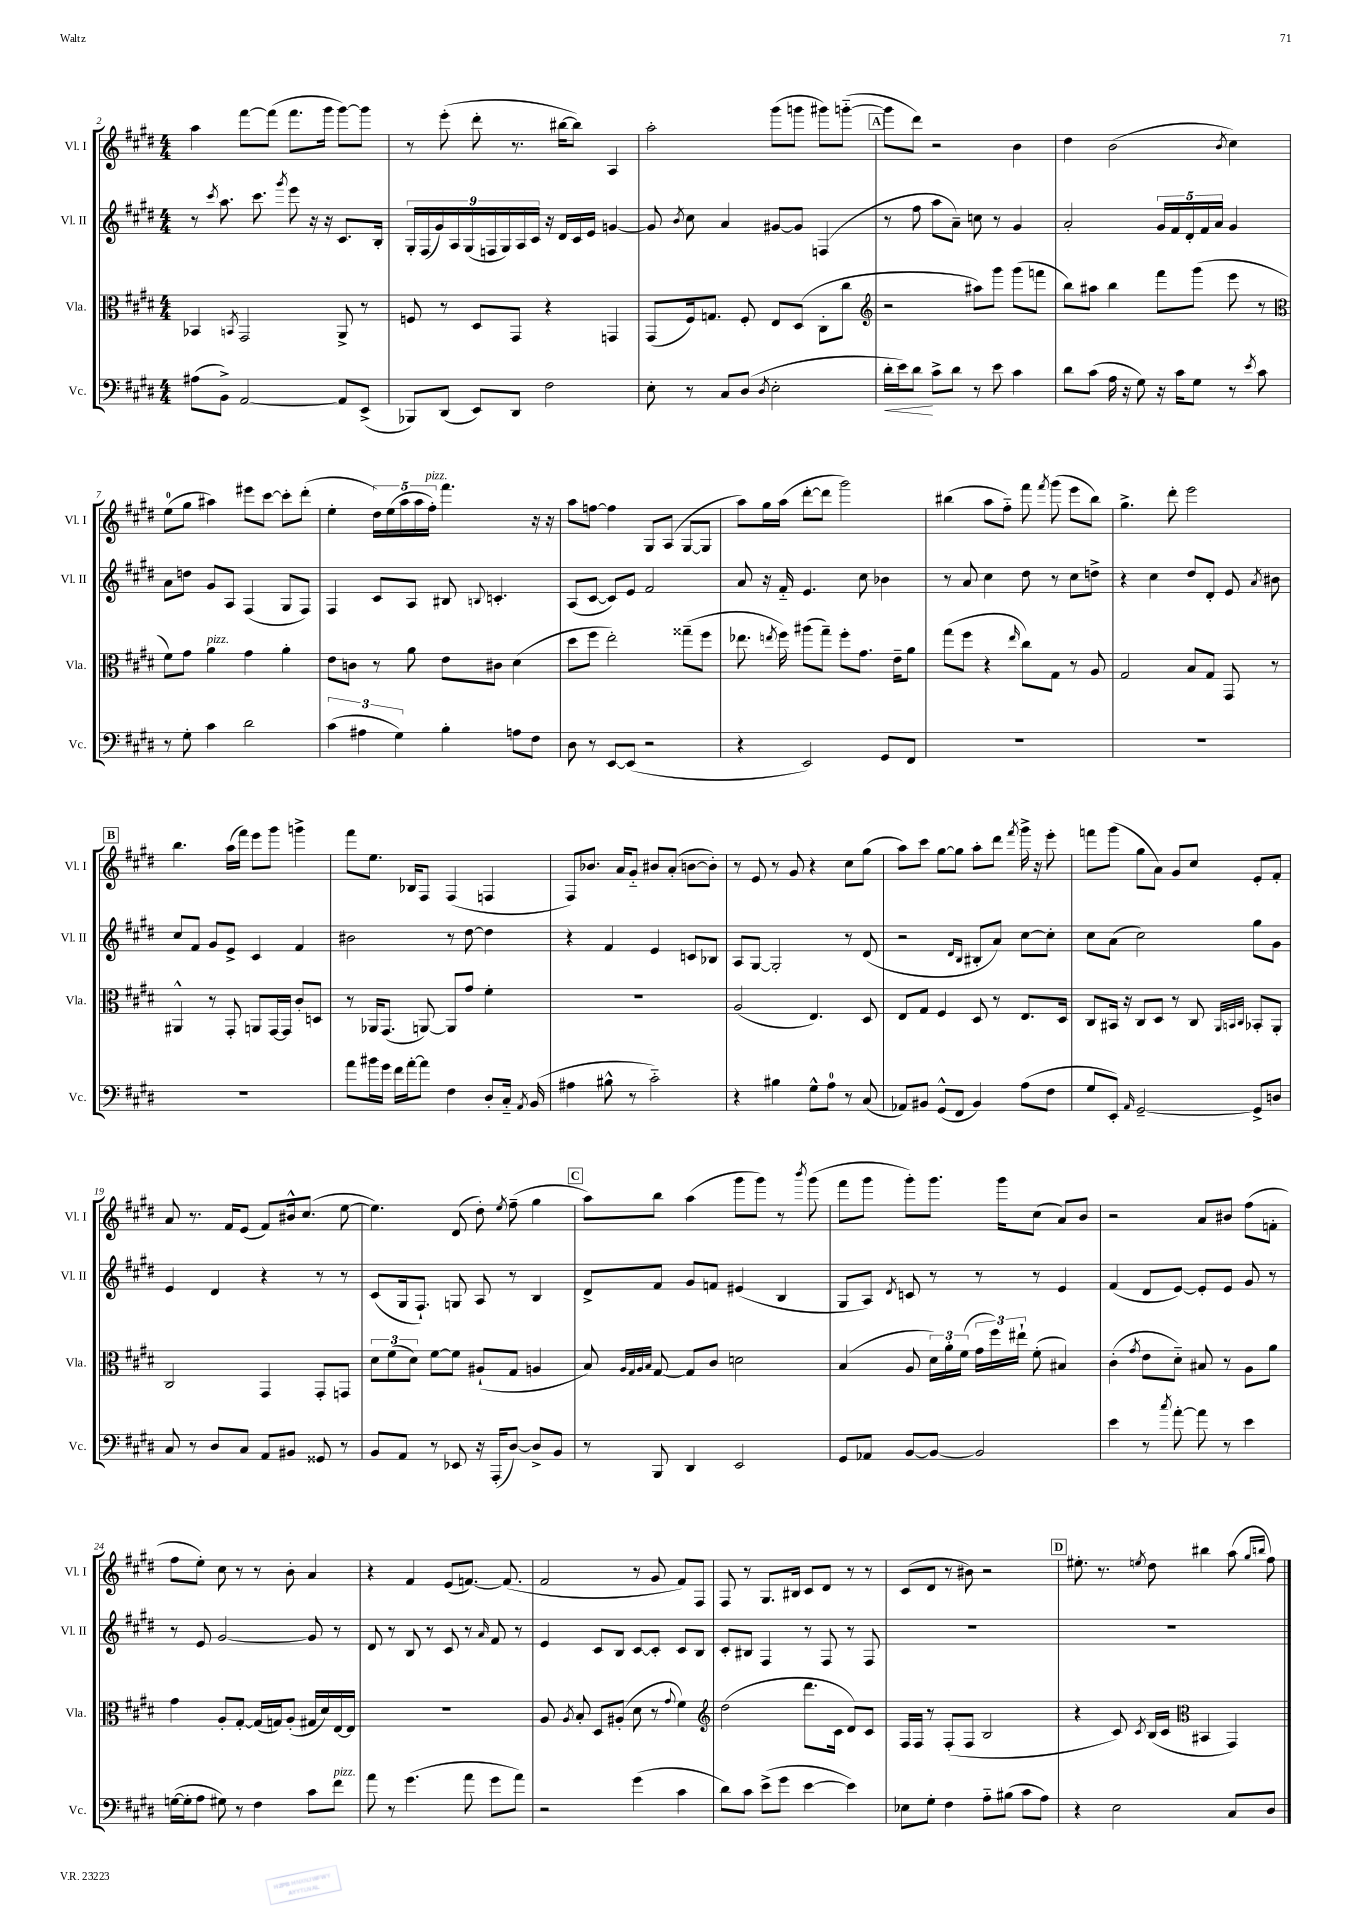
<<
\new StaffGroup <<
\new Staff = "s0" \with { instrumentName = "Vl. I" shortInstrumentName = "Vl. I" } {
    \clef treble \key e \major \numericTimeSignature \time 4/4
    \autoBeamOff a''4 fis'''8[~ fis'''8]( fis'''8.[ gis'''16] gis'''8[~) gis'''8] |
    r8 e'''8-.( dis'''8-. r8. bis''16[~ bis''8]) a4 |
    a''2-. gis'''8[( g'''8] gis'''8[) g'''8]~-_( |
    \mark \markup { \box "A" } g'''8[ dis'''8]) r2 b'4 |
    dis''4 b'2( \acciaccatura { b'8 } cis''4) |
    e''8[-0( gis''8] ais''4) eis'''8[ cis'''8]~ cis'''8[-. dis'''8]-.( |
    e''4-. \tuplet 5/4 { dis''16[) e''16( a''16 a''16 fis''16]-.^\markup { \italic "pizz." }) } fis'''4. r16 r16 |
    a''8[ f''8]~ f''4 gis8[ a8]( gis8[~ gis8] |
    a''8[) gis''16 a''16]( dis'''8[~-. dis'''8] gis'''2) |
    bis''4( a''8[ fis''8]-_) fis'''8 \acciaccatura { fis'''8 } gis'''8( e'''8[ bis''8]) |
    gis''4.-> dis'''8-. e'''2 |
    \mark \markup { \box "B" } b''4. a''16[( fis'''16]) e'''8[ gis'''8] g'''4-> |
    fis'''8[ e''8.] bes16[ fis8] fis4( f4 |
    fis8[) bes'8.] a'16[ gis'8]-_ bis'8[ a'8]-.( b'8[~ b'8]-.) |
    r8 e'8 r8 gis'8 r4 cis''8[ gis''8]( |
    a''8[) cis'''8] gis''8[~ gis''8] a''8[-. dis'''8] \acciaccatura { fis'''8 } gis'''16-> r16 e'''8-. |
    f'''8[ gis'''8]( gis''8[ a'8]) gis'8[ cis''8] e'8[-. fis'8]-. |
    a'8 r8. fis'16[ e'8]( fis'8[) bis'16-^ cis''8.]( e''8~ |
    e''4.) dis'8( dis''8-.) \acciaccatura { e''8 } fis''8--( gis''4 |
    \mark \markup { \box "C" } a''8[) b''8] a''4( gis'''8[ gis'''8]) r8 \acciaccatura { b'''8 } gis'''8( |
    fis'''8[ gis'''8] gis'''8[-.) gis'''8.] gis'''16[ cis''8]( a'8[) b'8] |
    r2 a'8[ bis'8] fis''8[( f'8]-. |
    fis''8[ e''8]-.) cis''8 r8 r8 b'8-. a'4 |
    r4 fis'4 e'8[( f'8.]~) f'8.( |
    fis'2 r8 gis'8 fis'8[) fis8] |
    fis8 r8 gis8.[ bis16] cis'8[ dis'8] r8 r8 |
    cis'8[( dis'8] r8 bis'8) r2 |
    \mark \markup { \box "D" } eis''8.-. r8. \acciaccatura { e''8 } dis''8 bis''4 a''8( \grace { gis''16[ b''16] } fis''8) \bar "|." |
}
\new Staff = "s1" \with { instrumentName = "Vl. II" shortInstrumentName = "Vl. II" } {
    \clef treble \key e \major \numericTimeSignature \time 4/4
    \autoBeamOff r8 \acciaccatura { cis'''8 } a''8. cis'''8. \acciaccatura { gis'''8 } e'''8 r16 r16 cis'8.[ b16]-. |
    \tuplet 9/8 { gis16[-. fis16( gis'16) a16 gis16( f16 gis16) a16 cis'16] } r16 dis'16[ cis'16 e'16] g'4~ |
    g'8 \acciaccatura { b'8 } cis''8 a'4 gis'8[~ gis'8] f4( |
    \mark \markup { \box "A" } r8 fis''8 a''8[ a'8]--) c''8 r8 gis'4 |
    a'2-. \tuplet 5/4 { gis'16[ fis'16 dis'16-. fis'16 a'16] } gis'4 |
    a'8[ d''8] gis'8[ a8] fis4( gis8[ fis8]) |
    fis4 cis'8[ a8] bis8 \appoggiatura { b8 } c'4.-. |
    a8[( cis'8]~ cis'8[) e'8] fis'2 |
    a'8 r16 fis'16-_ e'4. cis''8 bes'4 |
    r8 a'8 cis''4 dis''8 r8 cis''8[ d''8]-> |
    r4 cis''4 dis''8[ dis'8]-. e'8 \acciaccatura { a'8 } bis'8 |
    \mark \markup { \box "B" } cis''8[ fis'8] gis'8[ e'8]-> cis'4 fis'4 |
    bis'2 r8 dis''8~ dis''4 |
    r4 fis'4 e'4 c'8[ bes8] |
    a8[ gis8]~ gis2-. r8 dis'8( |
    r2 \grace { dis'16[ b16] } bis8[-. a'8]) cis''8[~ cis''8]-. |
    cis''8[ a'8]( cis''2) gis''8[ gis'8] |
    e'4 dis'4 r4 r8 r8 |
    cis'8[( gis16 fis8.]-!) g8 a8 r8 b4 |
    \mark \markup { \box "C" } dis'8[-> fis'8] gis'8[ f'8] eis'4( b4 |
    gis8[ a8]) \acciaccatura { dis'8 } c'8 r8 r8 r8 e'4 |
    fis'4( dis'8[ e'8]~) e'8[-. e'8] gis'8 r8 |
    r8 e'8 gis'2~ gis'8 r8 |
    dis'8 r8 b8 r8 cis'8 r8 \grace { a'16 } fis'8 r8 |
    e'4 cis'8[ b8] cis'8[~ cis'8]-. cis'8[ b8] |
    cis'8[-. bis8] fis4 r8 fis8 r8 fis8 |
    R1 |
    \mark \markup { \box "D" } R1 \bar "|." |
}
\new Staff = "s2" \with { instrumentName = "Vla." shortInstrumentName = "Vla." } {
    \clef alto \key e \major \numericTimeSignature \time 4/4
    \autoBeamOff bes,4 \acciaccatura { b,8 } gis,2 a,8-> r8 |
    f8 r8 dis8[ gis,8] r4 g,4 |
    gis,8[( fis16) g8.] fis8-. e8[ dis8]( cis8[-. cis''8] |
    \mark \markup { \box "A" } \clef treble r2 ais''8[) gis'''8] gis'''8[( f'''8] |
    b''8[) ais''8] b''4 fis'''8[ gis'''8]( e'''8 r8 |
    \clef alto fis'8[) gis'8] a'4^\markup { \italic "pizz." } gis'4 a'4-. |
    e'8[ c'8] r8 a'8 e'8[ cis'8] dis'4( |
    dis''8[ fis''8] e''2-.) gisis''8[--( fis''8] |
    ees''8. \acciaccatura { e''8 } fis''16) ais''8[( gis''8]--) fis''8[-. gis'8.] e'16[-- a'8] |
    gis''8[( fis''8] r4 \grace { e''16 } cis''8[) gis8] r8 a8 |
    gis2 b8[ gis8] gis,8 r8 |
    \mark \markup { \box "B" } ais,4-^ r8 gis,8-. a,8[ gis,16~ gis,16] cis'8[-. d8] |
    r8 aes,16[ gis,8.]( a,8~) a,8[ gis'8] fis'4-. |
    R1 |
    a2( e4.) dis8 |
    e8[ gis8] fis4 dis8 r8 e8.[ dis16] |
    cis8[ bis,16] r16 cis8[ dis8] r8 cis8 \grace { a,32[ b,32 cis32] } bes,8[-. a,8]-. |
    cis2 gis,4 gis,8[-. g,8] |
    \tuplet 3/2 { dis'8[ fis'8( dis'8]) } fis'8[~ fis'8] ais8[-!( gis8] a4 |
    \mark \markup { \box "C" } b8) \grace { a32[ gis32 a32 b32] } gis8~ gis8[ cis'8] d'2 |
    b4( a8 \tuplet 3/2 { dis'16[) a'16-. fis'16]( } \tuplet 3/2 { gis'16[ fis''16) eis''16]-! } fis'8-.( bis4) |
    cis'4-.( \acciaccatura { gis'8 } e'8[ dis'8]-_) bis8 r8 a8[ a'8] |
    gis'4 a8[-. gis8]~-. gis16[( g16) a8]-.( gis16[ dis'16) e16~ e16] |
    R1 |
    a8 \acciaccatura { a8 } b8-. dis8[ ais8]-.( dis'8 r8 \appoggiatura { gis'8 } fis'4) |
    \clef treble dis''2( dis'''8.[ cis'16] dis'8[) cis'8] |
    fis16[ fis16] r8 fis8[-.( fis8] b2 |
    \mark \markup { \box "D" } r4 cis'8) \acciaccatura { cis'8 } b16[( cis'16] \clef alto bis,4 gis,4) \bar "|." |
}
\new Staff = "s3" \with { instrumentName = "Vc." shortInstrumentName = "Vc." } {
    \clef bass \key e \major \numericTimeSignature \time 4/4
    \autoBeamOff ais8[( b,8]->) a,2~ a,8[ e,8]->( |
    bes,,8[) dis,8]( e,8[) dis,8] fis2 |
    e8-. r8 cis8[ dis8]( \acciaccatura { dis8 } e2-. |
    \mark \markup { \box "A" } dis'16[-.\< e'16) dis'8]\! cis'8[-> dis'8] r8 e'8 cis'4 |
    dis'8[ cis'8]( a16 r16 gis8) r16 cis'16[ gis8] r8 \acciaccatura { e'8 } cis'8 |
    r8 gis8-. cis'4 dis'2 |
    \tuplet 3/2 { cis'4( ais4 gis4) } b4-. a8[ fis8] |
    dis8 r8 e,8[~ e,8]( r2 |
    r4 e,2) gis,8[ fis,8] |
    R1 |
    R1 |
    \mark \markup { \box "B" } R1 |
    a'8[ bis'16 gis'16] fis'16[ a'16~-. a'8] fis4 dis8[-. cis16]-_ \acciaccatura { a,8 } b,16( |
    ais4 bis8-^ r8 cis'2-_) |
    r4 bis4 gis8[-^ a8]-0 r8 cis8( |
    aes,8[) bis,8] gis,8[-^( fis,8] bis,4) a8[( fis8] |
    gis8[ e,8]-.) \grace { a,16 } gis,2~-- gis,8[-> d8] |
    cis8 r8 dis8[ cis8] a,8[ bis,8] gisis,8 r8 |
    b,8[ a,8] r8 ees,8 r16 a,,16[-.( dis8]~) dis8[-> b,8] |
    \mark \markup { \box "C" } r8 b,,8 dis,4 e,2 |
    gis,8[ aes,8] b,8[~ b,8]~ b,2 |
    e'4 r8 \acciaccatura { cis''8 } a'8~-. a'8 r8 e'4 |
    g16[~( g16-. a8] gis8) r8 fis4 cis'8[ fis'8]^\markup { \italic "pizz." } |
    a'8 r8 gis'4.( a'8 gis'8[ a'8]) |
    r2 gis'4( cis'4 |
    dis'8[) cis'8] e'8[->( gis'8] e'4~ e'4) |
    ees8[ gis8]-. fis4 a8[-_ bis8]( cis'8[ a8]) |
    \mark \markup { \box "D" } r4 e2 cis8[ dis8] \bar "|." |
}
>>
>>
\layout { \context { \Score currentBarNumber = #2 } }
